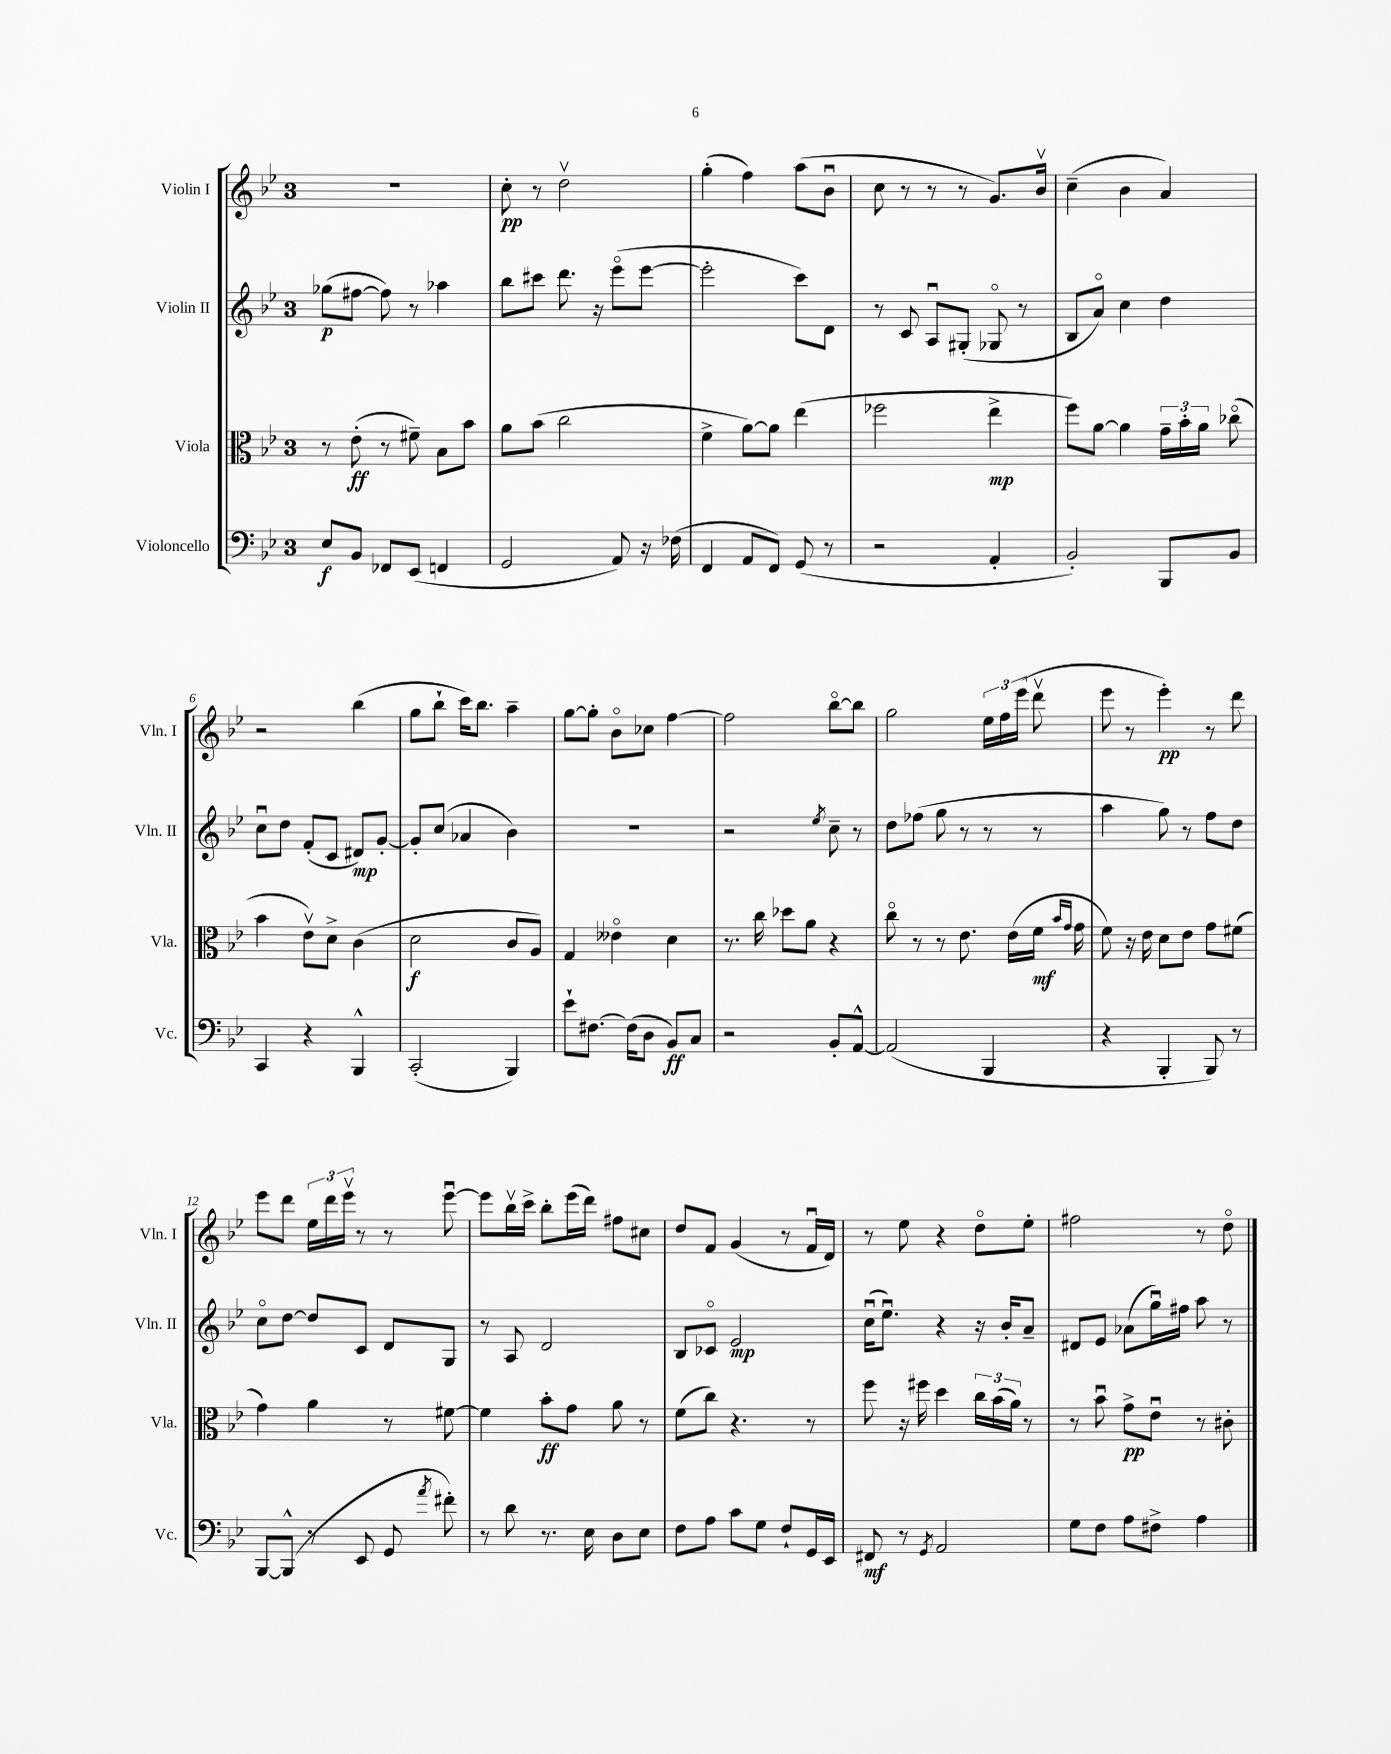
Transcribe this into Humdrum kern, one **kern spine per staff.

**kern	**kern	**kern	**kern
*staff4	*staff3	*staff2	*staff1
*clefF4	*clefC3	*clefG2	*clefG2
*k[b-e-]	*k[b-e-]	*k[b-e-]	*k[b-e-]
*M3/4	*M3/4	*M3/4	*M3/4
8E-	8r	(8gg-	2.r
8BB-	(8e-'	[8ff#	.
8FF-	8r	8ff#])	.
(8EE-	8f#~)	8r	.
4FF	8B-	4aa-	.
.	8b-	.	.
=	=	=	=
2GG	8a	8bb-	8cc'
.	(8b-	8ccc#	8r
.	2cc	8.ddd	2ddv
.	.	16r	.
8AA)	.	(8eee-o	.
16r	.	[8eee-	.
(16F-	.	.	.
=	=	=	=
4FF	4f^	2eee-']	(4gg'
8AA	[8a)	.	4ff)
8FF)	8a]	.	.
(8GG	(4ee-	8ccc)	(8aa
8r	.	8d	8b-u
=	=	=	=
2r	2ff-	8r	8cc
.	.	8c	8r
.	.	8Au	8r
.	.	(8G#'	8r
4AA'	4ee-^	8G-o	8.g)
.	.	8r	.
.	.	.	16b-v
=	=	=	=
2BB-')	8ff)	8B-	(4cc~
.	[8a	8ao)	.
.	4a]	4cc	4b-
8BBB-	24g~	4dd	4a)
.	24b-'	.	.
.	24a	.	.
8BB-	(8cc-o	.	.
=	=	=	=
4CC	4b-	8ccu	2r
.	.	8dd	.
4r	8e-v)	(8f'	.
.	8d^	8c	.
4BBB-^^	(4c	8d#)	(4bb-
.	.	[8g'	.
=	=	=	=
(2CC'	2d	8g']	8gg
.	.	(8cc	8bb-`
.	.	4a-	16ccc)
.	.	.	8.bb-
4BBB-)	8c	4b-)	4aa~
.	8A)	.	.
=	=	=	=
8e-`	4G	2.r	[8gg
[8.F#	.	.	8gg']
.	4e--o	.	8b-o
(16F#]	.	.	.
8D	.	.	8cc-
8BB-)	4d	.	[4ff
8C	.	.	.
=	=	=	=
2r	8.r	2r	2ff]
.	16cc	.	.
.	8dd-	.	.
.	8a	.	.
.	.	8qee-	.
8BB-'	4r	8cc~	[8bb-o
[8AA^^	.	8r	8bb-]
=	=	=	=
(2AA]	8cco	8dd	2gg
.	8r	(8ff-	.
.	8r	8gg	.
.	8.e-	8r	.
4BBB-	.	8r	24ee-
.	.	.	24ff
.	(16e-	.	.
.	.	.	(24eee-
.	16f	8r	8dddv
.	16qqb-	.	.
.	16qqg	.	.
.	16g	.	.
=	=	=	=
4r	8f)	4aa	8eee-
.	16r	.	8r
.	16e-	.	.
4BBB-'	8d	8gg)	4eee-')
.	8e-	8r	.
8BBB-)	8g	8ff	8r
8r	(8f#	8dd	8ddd
=	=	=	=
[8BBB-	4g)	8cco	8eee-
(8BBB-^^]	.	[8dd	8ddd
8r	4a	8dd]	24ee-
.	.	.	24ddd
.	.	.	24eee-v
8EE-	.	8c	8r
8GG	8r	8d	8r
8qa	.	.	.
8f#')	[8f#	8G	[8eee-u
=	=	=	=
8r	4f#]	8r	8eee-]
8d	.	8A	16bb-v
.	.	.	16ccc^
8.r	8b-'	2d	8bb-'
.	8g	.	(16eee-
16E-	.	.	16ddd)
8D	8a	.	8ff#
8E-	8r	.	8cc#
=	=	=	=
8F	(8f	8B-	8dd
8A	8cc)	8c-o	8f
8c	4.r	2e-	(4g
8G	.	.	.
8F`	.	.	8r
16GG	8r	.	16fu
16EE-	.	.	16d)
=	=	=	=
8FF#	8ff	(16ccu	8r
.	.	8.ee-u)	.
8r	16r	.	8ee-
.	16ff#	.	.
8qGG	.	.	.
2AA	4dd	4r	4r
.	24cc	16r	8ddo
.	(24b-	.	.
.	.	16b-'	.
.	24a)	.	.
.	8r	8a~	8ee-'
=	=	=	=
8G	8r	8d#	2ff#
8F	8b-u	8e-	.
8A	8g^	(8a-	.
8F#^	8e-u	16ggu)	.
.	.	16ff#	.
4A	8r	8aa	8r
.	8c#'	8r	8ddo
==	==	==	==
*-	*-	*-	*-
